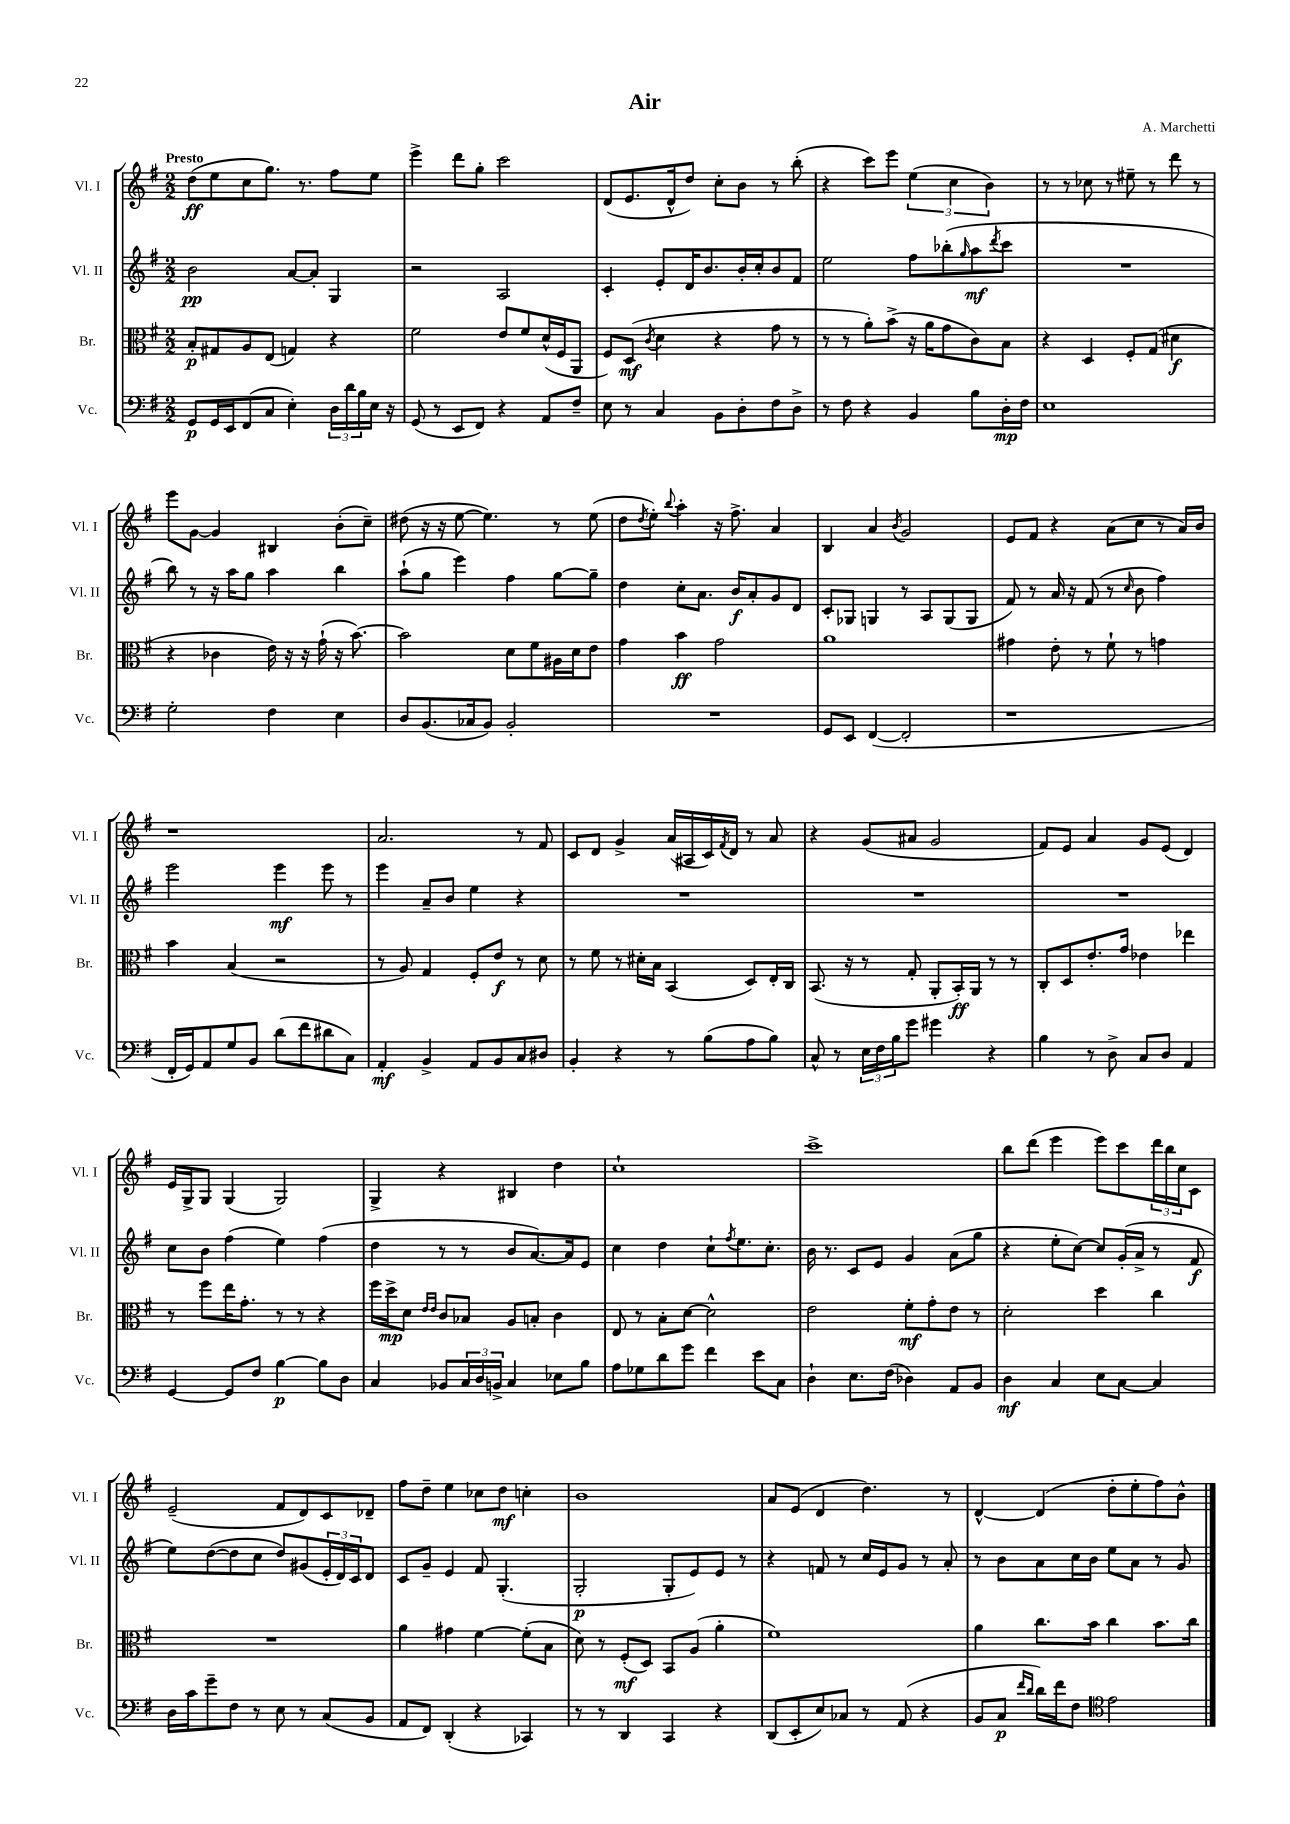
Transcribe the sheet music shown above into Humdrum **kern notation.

**kern	**dynam	**kern	**dynam	**kern	**dynam	**kern	**dynam
*part4	*part4	*part3	*part3	*part2	*part2	*part1	*part1
*staff4	*staff4	*staff3	*staff3	*staff2	*staff2	*staff1	*staff1
*I"Vc.	*	*I"Br.	*	*I"Vl. II	*	*I"Vl. I	*
*I'Vc.	*	*I'Br.	*	*I'Vl. II	*	*I'Vl. I	*
*clefF4	*	*clefC3	*	*clefG2	*	*clefG2	*
*k[f#]	*	*k[f#]	*	*k[f#]	*	*k[f#]	*
*M2/2	*	*M2/2	*	*M2/2	*	*M2/2	*
=1	=1	=1	=1	=1	=1	=1	=1
!	!	!	!	!	!	!LO:TX:a:B:t=Presto	!
8GG/L	p	8B'/L	p	2b\	pp	(8dd\L	ff
16GG/L	.	8G#X/	.	.	.	8ee\	.
16EE/J	.	.	.	.	.	.	.
(8FF#/	.	8A/	.	.	.	8cc\	.
8C/J	.	(8E/J	.	.	.	8.gg\J)	.
4E'\)	.	4Gn/)	.	[8a/L	.	.	.
.	.	.	.	.	.	8.r	.
.	.	.	.	8a'/J]	.	.	.
24D\LL	.	4r	.	4G/	.	8ff#\L	.
24d\	.	.	.	.	.	.	.
24B\	.	.	.	.	.	.	.
16E\JJ	.	.	.	.	.	8ee\J	.
16r	.	.	.	.	.	.	.
=2	=2	=2	=2	=2	=2	=2	=2
(8GG/	.	2f#\	.	2r	.	4eee^\	.
8r	.	.	.	.	.	.	.
8EE/L	.	.	.	.	.	8ddd\L	.
8FF#/J)	.	.	.	.	.	8gg'\J	.
4r	.	8e/L	.	2A/	.	2ccc\	.
.	.	8f#/	.	.	.	.	.
8AA/L	.	(16d^^/L	.	.	.	.	.
.	.	16F#/J	.	.	.	.	.
8F#~/J	.	8AA/J	.	.	.	.	.
=3	=3	=3	=3	=3	=3	=3	=3
8E\	.	8F#/L)	.	4c'/	.	(8d/L	.
8r	.	(8D/J	mf	.	.	8.e/	.
.	.	8qc/	.	.	.	.	.
4C/	.	4d\	.	8e'/L	.	.	.
.	.	.	.	.	.	16d^^/k	.
.	.	.	.	16d/K	.	8dd/J)	.
.	.	.	.	8.b/	.	.	.
8BB\L	.	4r	.	.	.	8cc'\L	.
8D'\	.	.	.	16b'/L	.	8b\J	.
.	.	.	.	16cc'/J	.	.	.
8F#\	.	8g\	.	8b/	.	8r	.
8D^\J	.	8r	.	8f#/J	.	(8bb'\	.
=4	=4	=4	=4	=4	=4	=4	=4
8r	.	8r	.	2ee\	.	4r	.
8F#\	.	8r	.	.	.	.	.
4r	.	8a'\L)	.	.	.	8ccc\L)	.
.	.	(8b^\J	.	.	.	8eee\J	.
4BB/	.	16r	.	8ff#\L	.	(6ee\	.
.	.	16a\KL	.	.	.	.	.
.	.	8g\	.	(8bb-X'\	.	.	.
.	.	.	.	.	.	6cc\	.
.	.	.	.	16qqgg/	.	.	.
8B\L	.	8c\)	.	8aa\	mf	.	.
.	.	.	.	.	.	6b\)	.
.	.	.	.	8qddd/	.	.	.
16D'\L	mp	8B\J	.	8ccc\J	.	.	.
16F#\JJ	.	.	.	.	.	.	.
=5	=5	=5	=5	=5	=5	=5	=5
1E	.	4r	.	1r	.	8r	.
.	.	.	.	.	.	8r	.
.	.	4D/	.	.	.	8cc-X\	.
.	.	.	.	.	.	8r	.
.	.	8F#'/L	.	.	.	8ee#X~\	.
.	.	(8G/J	.	.	.	8r	.
.	.	4d#X\	f	.	.	8ddd\	.
.	.	.	.	.	.	8r	.
!!LO:LB:g=z
=6	=6	=6	=6	=6	=6	=6	=6
2G'\	.	4r	.	8bb\)	.	8eee\L	.
.	.	.	.	8r	.	[8g\J	.
.	.	4c-X\	.	16r	.	4g/]	.
.	.	.	.	16aa\KL	.	.	.
.	.	.	.	8gg\J	.	.	.
4F#\	.	16e\)	.	4aa\	.	4B#X/	.
.	.	16r	.	.	.	.	.
.	.	16r	.	.	.	.	.
.	.	(16g`\	.	.	.	.	.
4E\	.	16r	.	4bb\	.	(8b'\L	.
.	.	[8.b\)	.	.	.	.	.
.	.	.	.	.	.	8cc~\J)	.
=7	=7	=7	=7	=7	=7	=7	=7
8D/L	.	2b\]	.	(8aa`\L	.	(8dd#X\	.
(8.BB/	.	.	.	8gg\J	.	16r	.
.	.	.	.	.	.	16r	.
.	.	.	.	4eee\)	.	[8ee\	.
16C-X/k	.	.	.	.	.	.	.
8BB/J)	.	.	.	.	.	4.ee\])	.
2BB'/	.	8d\L	.	4ff#\	.	.	.
.	.	8f#\	.	.	.	.	.
.	.	16A#X\L	.	[8gg\L	.	8r	.
.	.	16d\J	.	.	.	.	.
.	.	8e\J	.	8gg~\J]	.	(8ee\	.
=8	=8	=8	=8	=8	=8	=8	=8
1r	.	4g\	.	4dd\	.	8dd\L	.
.	.	.	.	.	.	8qdd/	.
.	.	.	.	.	.	8ee'\J)	.
.	.	.	.	.	.	8qqbb/	.
.	.	4b\	ff	8cc'\L	.	4aa'\	.
.	.	.	.	8.a\J	.	.	.
.	.	2g\	.	.	.	16r	.
.	.	.	.	16b/KL	f	8.ff#^\	.
.	.	.	.	8a'/	.	.	.
.	.	.	.	8g/	.	4a/	.
.	.	.	.	8d/J	.	.	.
=9	=9	=9	=9	=9	=9	=9	=9
8GG/L	.	1a	.	8c'/L	.	4B/	.
8EE/J	.	.	.	8G-X/J	.	.	.
([4FF#/	.	.	.	4Gn/	.	4a/	.
.	.	.	.	.	.	8qb/	.
2FF#'/]	.	.	.	8r	.	2g/	.
.	.	.	.	8A/L	.	.	.
.	.	.	.	(8G/	.	.	.
.	.	.	.	8G/J	.	.	.
=10	=10	=10	=10	=10	=10	=10	=10
1r	.	4g#X\	.	8f#/)	.	8e/L	.
.	.	.	.	8r	.	8f#/J	.
.	.	8e'\	.	16a/	.	4r	.
.	.	.	.	16r	.	.	.
.	.	8r	.	(8f#/	.	.	.
.	.	8f#`\	.	8r	.	(8a\L	.
.	.	.	.	16qqcc/	.	.	.
.	.	8r	.	8b\	.	8cc\J	.
.	.	4gn\	.	4ff#\)	.	8r	.
.	.	.	.	.	.	16a/LL)	.
.	.	.	.	.	.	16b/JJ	.
!!LO:LB:g=z
=11	=11	=11	=11	=11	=11	=11	=11
16FF#'/LL	.	4b\	.	2eee\	.	1r	.
16GG/J)	.	.	.	.	.	.	.
8AA/	.	.	.	.	.	.	.
8G/	.	(4B/	.	.	.	.	.
8BB/J	.	.	.	.	.	.	.
(8d\L	.	2r	.	4eee\	mf	.	.
8f#\	.	.	.	.	.	.	.
8d#X\	.	.	.	8eee\	.	.	.
8C\J)	.	.	.	8r	.	.	.
=12	=12	=12	=12	=12	=12	=12	=12
4AA'/	mf	8r	.	4eee\	.	2.a/	.
.	.	8A/)	.	.	.	.	.
4BB^/	.	4G/	.	8a~/L	.	.	.
.	.	.	.	8b/J	.	.	.
8AA/L	.	8F#'/L	.	4ee\	.	.	.
8BB/	.	8e/J	f	.	.	.	.
8C/	.	8r	.	4r	.	8r	.
8D#X/J	.	8d\	.	.	.	8f#/	.
=13	=13	=13	=13	=13	=13	=13	=13
4BB'/	.	8r	.	1r	.	8c/L	.
.	.	8f#\	.	.	.	8d/J	.
4r	.	8r	.	.	.	4g^/	.
.	.	16d#X'\LL	.	.	.	.	.
.	.	16B\JJ	.	.	.	.	.
8r	.	(4BB/	.	.	.	(16a/LL	.
.	.	.	.	.	.	16A#X/	.
(8B\L	.	.	.	.	.	16c/)	.
.	.	.	.	.	.	8qf#/	.
.	.	.	.	.	.	16d/JJ	.
8A\	.	8D/L)	.	.	.	8r	.
8B\J)	.	16E'/L	.	.	.	8a/	.
.	.	16C/JJ	.	.	.	.	.
=14	=14	=14	=14	=14	=14	=14	=14
8C^^/	.	(8.BB/	.	1r	.	4r	.
8r	.	.	.	.	.	.	.
.	.	16r	.	.	.	.	.
24E\LL	.	8r	.	.	.	(8g/L	.
24F#\	.	.	.	.	.	.	.
24B\J	.	.	.	.	.	.	.
8g\J	.	8G'/	.	.	.	8a#X/J	.
4g#X\	.	8AA'/L	.	.	.	2g/	.
.	.	16BB'/L)	ff	.	.	.	.
.	.	16AA/JJ	.	.	.	.	.
4r	.	8r	.	.	.	.	.
.	.	8r	.	.	.	.	.
=15	=15	=15	=15	=15	=15	=15	=15
4B\	.	8C'/L	.	1r	.	8f#/L)	.
.	.	8D/	.	.	.	8e/J	.
8r	.	8.e'/	.	.	.	4a/	.
8D^\	.	.	.	.	.	.	.
.	.	16g/Jk	.	.	.	.	.
8C/L	.	4e-X\	.	.	.	8g/L	.
8D/J	.	.	.	.	.	(8e/J	.
4AA/	.	4ee-X\	.	.	.	4d/)	.
!!LO:LB:g=z
=16	=16	=16	=16	=16	=16	=16	=16
[4GG/	.	8r	.	8cc\L	.	16e/LL	.
.	.	.	.	.	.	16G^/J	.
.	.	8ff#\L	.	8b\J	.	8G/J	.
8GG/L]	.	16ee\K	.	(4ff#\	.	(4G/	.
.	.	8.g'\J	.	.	.	.	.
8F#/J	.	.	.	.	.	.	.
[4B\	p	8r	.	4ee\)	.	2G/)	.
.	.	8r	.	.	.	.	.
8B\L]	.	4r	.	(4ff#\	.	.	.
8D\J	.	.	.	.	.	.	.
=17	=17	=17	=17	=17	=17	=17	=17
4C/	.	16ff#\LL	.	4dd\	.	4G^/	.
.	.	16dd^\J	mp	.	.	.	.
.	.	8d\J	.	.	.	.	.
.	.	16qqe/LL	.	.	.	.	.
.	.	16qqe/JJ	.	.	.	.	.
8BB-X/L	.	8c/L	.	8r	.	4r	.
24C/L	.	8B-X/J	.	8r	.	.	.
24D/	.	.	.	.	.	.	.
24BBn^/JJ	.	.	.	.	.	.	.
4C/	.	8A/L	.	8b/L	.	4B#X/	.
.	.	8Bn'/J	.	[8.a/)	.	.	.
8E-X\L	.	4c\	.	.	.	4dd\	.
.	.	.	.	16a/k]	.	.	.
8B\J	.	.	.	8e/J	.	.	.
=18	=18	=18	=18	=18	=18	=18	=18
8A\L	.	8E/	.	4cc\	.	1cc`	.
8G-X\	.	8r	.	.	.	.	.
8d\	.	8B'\L	.	4dd\	.	.	.
8g\J	.	[8d\J	.	.	.	.	.
4f#\	.	2d^^\]	.	8cc`\L	.	.	.
.	.	.	.	8qff#/	.	.	.
.	.	.	.	8.ee\	.	.	.
8e\L	.	.	.	.	.	.	.
.	.	.	.	8.cc'\J	.	.	.
8C\J	.	.	.	.	.	.	.
=19	=19	=19	=19	=19	=19	=19	=19
4D`\	.	2e\	.	16b\	.	1ccc^	.
.	.	.	.	8.r	.	.	.
8.E\L	.	.	.	8c/L	.	.	.
.	.	.	.	8e/J	.	.	.
(16F#\Jk	.	.	.	.	.	.	.
4D-X\)	.	8f#'\L	mf	4g/	.	.	.
.	.	8g'\	.	.	.	.	.
8AA/L	.	8e\J	.	(8a\L	.	.	.
8BB/J	.	8r	.	8gg\J	.	.	.
=20	=20	=20	=20	=20	=20	=20	=20
4D\	mf	2d'\	.	4r	.	8bb\L	.
.	.	.	.	.	.	(8ddd\J	.
4C/	.	.	.	8ee'\L	.	4eee\	.
.	.	.	.	[8cc\J)	.	.	.
8E\L	.	4dd\	.	8cc/L]	.	8eee\L)	.
[8C\J	.	.	.	(16g'/L	.	8ccc\	.
.	.	.	.	16a^/JJ	.	.	.
4C/]	.	4cc\	.	8r	.	24ddd\L	.
.	.	.	.	.	.	24bb\	.
.	.	.	.	.	.	24cc\J	.
.	.	.	.	8f#/	f	8c\J	.
!!LO:LB:g=z
=21	=21	=21	=21	=21	=21	=21	=21
16D\LL	.	1r	.	8ee\L)	.	(2e~/	.
16c\J	.	.	.	.	.	.	.
8g~\	.	.	.	([8dd\	.	.	.
8F#\J	.	.	.	8dd\]	.	.	.
8r	.	.	.	8cc\J	.	.	.
8E\	.	.	.	8dd/L)	.	8f#/L	.
8r	.	.	.	(8g#X/	.	8d/)	.
(8C/L	.	.	.	24e'/L	.	8c/	.
.	.	.	.	24d/)	.	.	.
.	.	.	.	24c/J	.	.	.
8BB/J	.	.	.	8d/J	.	8d-X~/J	.
=22	=22	=22	=22	=22	=22	=22	=22
8AA/L	.	4a\	.	8c/L	.	8ff#\L	.
8FF#/J)	.	.	.	8g~/J	.	8dd~\J	.
(4DD'/	.	4g#X\	.	4e/	.	4ee\	.
4r	.	[4f#\	.	8f#/	.	8cc-X\L	.
.	.	.	.	(4.G'/	.	8dd\J	mf
4CC-X/)	.	(8f#'\L]	.	.	.	4ccn'\	.
.	.	8B\J	.	.	.	.	.
=23	=23	=23	=23	=23	=23	=23	=23
8r	.	8d\)	.	2G'/	p	1b	.
8r	.	8r	.	.	.	.	.
4DD/	.	(8F#'/L	mf	.	.	.	.
.	.	8D/J)	.	.	.	.	.
4CC/	.	8BB/L	.	8G'/L	.	.	.
.	.	(8A/J	.	8e/)	.	.	.
4r	.	4a'\	.	8e/J	.	.	.
.	.	.	.	8r	.	.	.
=24	=24	=24	=24	=24	=24	=24	=24
(8DD/L	.	1f#)	.	4r	.	8a/L	.
8EE'/	.	.	.	.	.	(8e/J	.
8E/)	.	.	.	8fn/	.	4d/	.
8C-X/J	.	.	.	8r	.	.	.
8r	.	.	.	16cc/LL	.	4.dd\)	.
.	.	.	.	16e/J	.	.	.
(8AA/	.	.	.	8g/J	.	.	.
4r	.	.	.	8r	.	.	.
.	.	.	.	8a'/	.	8r	.
=25	=25	=25	=25	=25	=25	=25	=25
8BB/L	.	4a\	.	8r	.	[4d^^/	.
8C/J	p	.	.	8b\L	.	.	.
16qqf#/LL	.	.	.	.	.	.	.
16qqd/JJ	.	.	.	.	.	.	.
16d\LL)	.	8.cc\L	.	8a\	.	(4d/]	.
16f#\J	.	.	.	.	.	.	.
8F#\J	.	.	.	16cc\L	.	.	.
.	.	16b\Jk	.	16b\JJ	.	.	.
*clefC4	*	*	*	*	*	*	*
2e\	.	4cc\	.	8ee\L	.	8dd'\L	.
.	.	.	.	8a\J	.	8ee'\	.
.	.	8.b\L	.	8r	.	8ff#\)	.
.	.	.	.	8g/	.	8b^^\J	.
.	.	16cc\Jk	.	.	.	.	.
==	==	==	==	==	==	==	==
*-	*-	*-	*-	*-	*-	*-	*-
